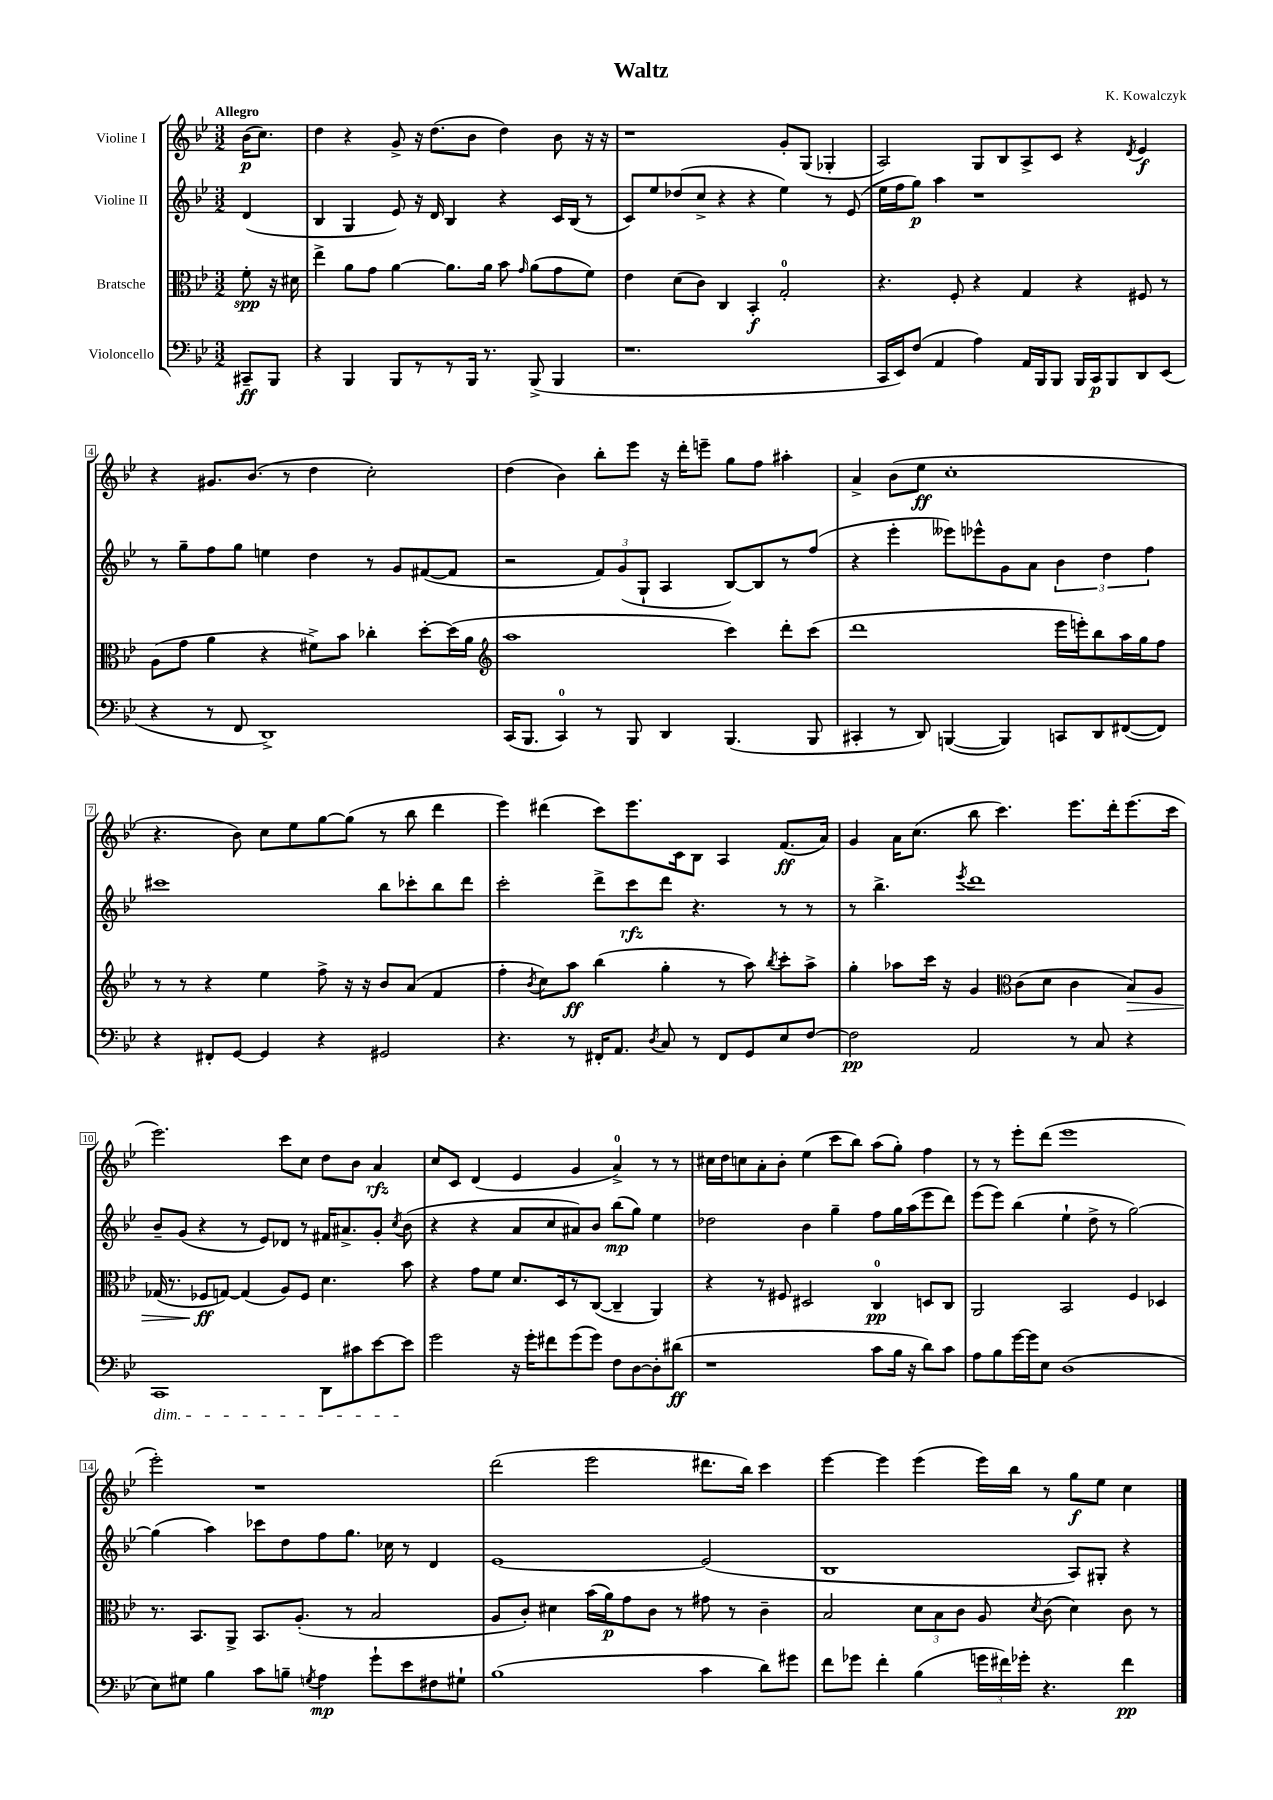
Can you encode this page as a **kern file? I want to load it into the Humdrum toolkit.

**kern	**dynam	**kern	**dynam	**kern	**dynam	**kern	**dynam
*part4	*part4	*part3	*part3	*part2	*part2	*part1	*part1
*staff4	*staff4	*staff3	*staff3	*staff2	*staff2	*staff1	*staff1
*I"Violoncello	*	*I"Bratsche	*	*I"Violine II	*	*I"Violine I	*
*clefF4	*	*clefC3	*	*clefG2	*	*clefG2	*
*k[b-e-]	*	*k[b-e-]	*	*k[b-e-]	*	*k[b-e-]	*
*M3/2	*	*M3/2	*	*M3/2	*	*M3/2	*
=	=	=	=	=	=	=	=
!	!	!	!	!	!	!LO:TX:a:B:t=Allegro	!
8CC#X~/L	ff	8f'\	spp	(4d/	.	(16b-\KL	p
.	.	.	.	.	.	8.cc\J)	.
8BBB-/J	.	16r	.	.	.	.	.
.	.	16d#X\	.	.	.	.	.
=1	=1	=1	=1	=1	=1	=1	=1
4r	.	4ee-^\	.	4B-/	.	4dd\	.
4BBB-/	.	8a\L	.	4G/	.	4r	.
.	.	8g\J	.	.	.	.	.
8BBB-/L	.	[4a\	.	8e-/)	.	8g^/	.
8r	.	.	.	16r	.	16r	.
.	.	.	.	16d/	.	(8.dd\L	.
8r	.	8.a\L]	.	4B-/	.	.	.
16BBB-/Jk	.	.	.	.	.	8b-\J	.
8.r	.	16a\Jk	.	.	.	.	.
.	.	8b-\	.	4r	.	4dd\)	.
.	.	16qqg/	.	.	.	.	.
(8BBB-^/	.	(8a\L	.	.	.	.	.
4BBB-/	.	8g\	.	16c/LL	.	8b-\	.
.	.	.	.	(16B-/JJ	.	.	.
.	.	8f\J)	.	8r	.	16r	.
.	.	.	.	.	.	16r	.
=2	=2	=2	=2	=2	=2	=2	=2
1.r	.	4e-\	.	8c/L)	.	1r	.
.	.	.	.	8ee-/	.	.	.
.	.	(8d\L	.	(8dd-X/	.	.	.
.	.	8c\J)	.	8cc^/J	.	.	.
.	.	4C/	.	4r	.	.	.
.	.	4BB-'/	f	4r	.	.	.
.	.	2G'/	.	4ee-\)	.	8g'/L	.
.	.	.	.	.	.	(8G/J	.
.	.	.	.	8r	.	4G-X'/	.
.	.	.	.	(8e-/	.	.	.
=3	=3	=3	=3	=3	=3	=3	=3
16CC/LL	.	4.r	.	16ee-\LL	.	2A/)	.
16EE-/J)	.	.	.	16ff\J	.	.	.
(8F/J	.	.	.	8gg\J)	p	.	.
4AA/	.	.	.	4aa\	.	.	.
.	.	8F'/	.	.	.	.	.
4A\)	.	4r	.	1r	.	8G/L	.
.	.	.	.	.	.	8B-/	.
16AA/LL	.	4G/	.	.	.	8A^/	.
16BBB-/J	.	.	.	.	.	.	.
8BBB-/J	.	.	.	.	.	8c/J	.
16BBB-/LL	.	4r	.	.	.	4r	.
16CC/J	p	.	.	.	.	.	.
8BBB-/	.	.	.	.	.	.	.
.	.	.	.	.	.	8qd/	.
8DD/	.	8F#X/	.	.	.	4e-/	f
(8EE-/J	.	8r	.	.	.	.	.
!!LO:LB:g=z
=4	=4	=4	=4	=4	=4	=4	=4
4r	.	(8A\L	.	8r	.	4r	.
.	.	8g\J	.	8gg~\L	.	.	.
8r	.	4a\	.	8ff\	.	8.g#X/L	.
8FF/	.	.	.	8gg\J	.	.	.
.	.	.	.	.	.	(8.b-/J	.
1DD^)	.	4r	.	4een\	.	.	.
.	.	.	.	.	.	8r	.
.	.	8f#X^\L)	.	4dd\	.	4dd\	.
.	.	8b-\J	.	.	.	.	.
.	.	4cc-X'\	.	8r	.	2cc'\)	.
.	.	.	.	8g/L	.	.	.
.	.	[8dd'\L	.	([8f#X/	.	.	.
.	.	(16dd\L]	.	8f#/J]	.	.	.
.	.	16a\JJ	.	.	.	.	.
=5	=5	=5	=5	=5	=5	=5	=5
*	*	*clefG2	*	*	*	*	*
(16CC/KL	.	1aa	.	2r	.	(4dd\	.
8.BBB-/J	.	.	.	.	.	.	.
4CC/)	.	.	.	.	.	4b-\)	.
8r	.	.	.	12f/L)	.	8bb-'\L	.
.	.	.	.	(12g/	.	.	.
8BBB-/	.	.	.	.	.	8eee-\J	.
.	.	.	.	12G`/J	.	.	.
4DD/	.	.	.	4A/	.	16r	.
.	.	.	.	.	.	16ddd'\KL	.
.	.	.	.	.	.	8eeen~\J	.
(4.BBB-/	.	4ccc\)	.	[8B-/L)	.	8gg\L	.
.	.	.	.	8B-/]	.	8ff\J	.
.	.	8ddd'\L	.	8r	.	4aa#X'\	.
8BBB-/	.	(8ccc\J	.	(8ff/J	.	.	.
=6	=6	=6	=6	=6	=6	=6	=6
4CC#X'/	.	1ddd	.	4r	.	4a^/	.
8r	.	.	.	4eee-'\	.	(8b-\L	.
8DD/)	.	.	.	.	.	8ee-\J	ff
([4BBBn/	.	.	.	8eee--X\L)	.	1cc'	.
.	.	.	.	8eee-X^^\	.	.	.
4BBB/])	.	.	.	8g\	.	.	.
.	.	.	.	8a\J	.	.	.
8CCn/L	.	16eee-\LL	.	6b-\	.	.	.
.	.	16eeen'\J)	.	.	.	.	.
8DD/	.	8bb-\	.	.	.	.	.
.	.	.	.	6dd\	.	.	.
([8FF#X/	.	16aa\L	.	.	.	.	.
.	.	16gg\J	.	.	.	.	.
.	.	.	.	6ff\	.	.	.
8FF#/J])	.	8ff\J	.	.	.	.	.
!!LO:LB:g=z
=7	=7	=7	=7	=7	=7	=7	=7
4r	.	8r	.	1ccc#X	.	4.r	.
.	.	8r	.	.	.	.	.
8FF#X'/L	.	4r	.	.	.	.	.
[8GG/J	.	.	.	.	.	8b-\)	.
4GG/]	.	4ee-\	.	.	.	8cc\L	.
.	.	.	.	.	.	8ee-\	.
4r	.	8ff^\	.	.	.	[8gg\	.
.	.	16r	.	.	.	(8gg\J]	.
.	.	16r	.	.	.	.	.
2GG#X/	.	8b-/L	.	8bb-\L	.	8r	.
.	.	(8a/J	.	8ccc-X'\	.	8bb-\	.
.	.	4f/	.	8bb-\	.	4ddd\	.
.	.	.	.	8ddd\J	.	.	.
=8	=8	=8	=8	=8	=8	=8	=8
4.r	.	4ff'\	.	2ccc'\	.	4eee-\)	.
.	.	8qb-/	.	.	.	.	.
.	.	8cc\L)	.	.	.	(4ddd#X\	.
8r	.	8aa\J	ff	.	.	.	.
16FF#X'/KL	.	(4bb-\	.	8ddd^\L	.	8ccc\L)	.
8.AA/J	.	.	.	.	.	.	.
.	.	.	.	8ccc\	rfz	8.eee-\	.
8qD/	.	.	.	.	.	.	.
8C/	.	4gg'\	.	8ddd\J	.	.	.
.	.	.	.	.	.	16c\k	.
8r	.	.	.	4.r	.	8B-\J	.
8FF#/L	.	8r	.	.	.	4A/	.
8GG/	.	8aa\)	.	.	.	.	.
.	.	8qbb-/	.	.	.	.	.
8E-/	.	8ccc'\L	.	8r	.	(8.f/L	ff
[8F/J	.	8aa^\J	.	8r	.	.	.
.	.	.	.	.	.	16a/Jk)	.
=9	=9	=9	=9	=9	=9	=9	=9
2F\]	pp	4gg'\	.	8r	.	4g/	.
.	.	.	.	4.bb-^\	.	.	.
.	.	8aa-X\L	.	.	.	16a\KL	.
.	.	.	.	.	.	(8.cc\J	.
.	.	16ccc\Jk	.	.	.	.	.
.	.	16r	.	.	.	.	.
.	.	.	.	8qeee-/	.	.	.
2AA/	.	4g/	.	1ddd	.	8bb-\	.
.	.	.	.	.	.	4.ccc\)	.
*	*	*clefC3	*	*	*	*	*
.	.	(8c\L	.	.	.	.	.
.	.	8d\J	.	.	.	.	.
8r	.	4c\	.	.	.	8.eee-\L	.
8C/	.	.	.	.	.	.	.
.	.	.	.	.	.	16ddd'\k	.
!	!	!	!LO:HP:b	!	!	!	!
4r	.	8B-/L)	>	.	.	(8.eee-\	.
.	.	8A/J	.	.	.	.	.
.	.	.	.	.	.	16ccc\Jk	.
!!LO:LB:g=z
=10	=10	=10	=10	=10	=10	=10	=10
!LO:TX:b:i:t=dim.	!	!	!	!	!	!	!
1CC	.	(16G-X/	.	8b-~/L	.	2.eee-\)	.
.	.	8.r	.	.	.	.	.
.	.	.	.	(8g/J	.	.	.
.	.	8F-X/L	ff	4r	.	.	.
.	.	[8Gn/J)	]	.	.	.	.
.	.	(4G/]	.	8r	.	.	.
.	.	.	.	8e-/L)	.	.	.
.	.	8A/L)	.	8d-X/J	.	8ccc\L	.
.	.	8F-/J	.	8r	.	8cc\J	.
8DD\L	.	4.d\	.	16f#X/KL	.	8dd\L	.
.	.	.	.	8.a#X^/	.	.	.
8c#X\	.	.	.	.	.	8b-\J	.
[8e-\	.	.	.	8g'/J	.	4a/	rfz
.	.	.	.	8qcc/	.	.	.
8e-\J]	.	8b-\	.	(8b-\	.	.	.
=11	=11	=11	=11	=11	=11	=11	=11
2g\	.	4r	.	4r	.	8cc/L	.
.	.	.	.	.	.	8c/J	.
.	.	8g\L	.	4r	.	(4d/	.
.	.	8f\J	.	.	.	.	.
16r	.	8.d/L	.	8a/L	.	4e-/	.
16g'\KL	.	.	.	.	.	.	.
8f#X\	.	.	.	8cc/	.	.	.
.	.	16D/k	.	.	.	.	.
(8g\	.	8r	.	8a#X/)	.	4g/	.
8g\J)	.	([8C/J	.	8b-/J	.	.	.
8F\L	.	4C~/]	.	(8bb-\L	mp	4a^/)	.
[8D\	.	.	.	8gg\J)	.	.	.
8D'\]	.	4AA/)	.	4ee-\	.	8r	.
(8d#X\J	ff	.	.	.	.	8r	.
=12	=12	=12	=12	=12	=12	=12	=12
1r	.	4r	.	2dd-X\	.	16cc#X\LL	.
.	.	.	.	.	.	16dd\J	.
.	.	.	.	.	.	8ccn\	.
.	.	8r	.	.	.	8a'\	.
.	.	8F#X/	.	.	.	8b-'\J	.
.	.	2D#X/	.	4b-\	.	(4ee-\	.
.	.	.	.	4gg~\	.	8ccc\L	.
.	.	.	.	.	.	8bb-\J)	.
8c\L	.	4C/	pp	8ff\L	.	(8aa\L	.
16B-\Jk	.	.	.	16gg\L	.	8gg'\J)	.
16r	.	.	.	(16aa\J	.	.	.
8d\L)	.	8Dn/L	.	8eee-\	.	4ff\	.
8c\J	.	8C/J	.	8ddd\J)	.	.	.
=13	=13	=13	=13	=13	=13	=13	=13
8A\L	.	2AA/	.	(8eee-\L	.	8r	.
8B-\	.	.	.	8eee-\J)	.	8r	.
[16g\L	.	.	.	(4bb-\	.	8eee-'\L	.
16g\J]	.	.	.	.	.	.	.
8E-\J	.	.	.	.	.	(8ddd\J	.
(1D	.	2BB-/	.	4ee-`\	.	1eee-	.
.	.	.	.	8dd^\	.	.	.
.	.	.	.	8r	.	.	.
.	.	4F/	.	[2gg\)	.	.	.
.	.	4D-X/	.	.	.	.	.
!!LO:LB:g=z
=14	=14	=14	=14	=14	=14	=14	=14
8E-\L)	.	8.r	.	(4gg\]	.	2eee-'\)	.
8G#X\J	.	.	.	.	.	.	.
.	.	8.BB-/L	.	.	.	.	.
4B-\	.	.	.	4aa\)	.	.	.
.	.	8AA^/J	.	.	.	.	.
8c\L	.	8.BB-/L	.	8ccc-X\L	.	1r	.
8Bn~\J	.	.	.	8dd\	.	.	.
.	.	(8.A'/J	.	.	.	.	.
8qGn/	.	.	.	.	.	.	.
4A\	mp	.	.	8ff\	.	.	.
.	.	8r	.	8.gg\J	.	.	.
8g`\L	.	2B-/	.	.	.	.	.
.	.	.	.	16cc-X\	.	.	.
8e-\	.	.	.	8r	.	.	.
8F#X\	.	.	.	4d/	.	.	.
8G#X`\J	.	.	.	.	.	.	.
=15	=15	=15	=15	=15	=15	=15	=15
(1B-	.	8A/L	.	[1e-	.	(2ddd\	.
.	.	8c'/J)	.	.	.	.	.
.	.	4d#X\	.	.	.	.	.
.	.	(16b-\LL	.	.	.	2eee-\	.
.	.	16a\J)	p	.	.	.	.
.	.	8g\	.	.	.	.	.
.	.	8c\J	.	.	.	.	.
.	.	8r	.	.	.	.	.
4c\	.	8g#X\	.	(2e-/]	.	8.ddd#X\L	.
.	.	8r	.	.	.	.	.
.	.	.	.	.	.	16bb-\Jk)	.
8d\L)	.	4c~\	.	.	.	4ccc\	.
8g#X\J	.	.	.	.	.	.	.
=16	=16	=16	=16	=16	=16	=16	=16
8f\L	.	2B-/	.	1B-	.	[4eee-\	.
8g-X\J	.	.	.	.	.	.	.
4f'\	.	.	.	.	.	4eee-\]	.
(4B-\	.	12d\L	.	.	.	(4eee-\	.
.	.	12B-\	.	.	.	.	.
.	.	12c\J	.	.	.	.	.
24gn\LL	.	8A/	.	.	.	16eee-\LL)	.
24f#X\)	.	.	.	.	.	.	.
.	.	.	.	.	.	16bb-\JJ	.
24g-X'\JJ	.	.	.	.	.	.	.
.	.	8qd/	.	.	.	.	.
4.r	.	(8c\	.	.	.	8r	.
.	.	4d\)	.	8A/L)	.	8gg\L	f
.	.	.	.	8G#X'/J	.	8ee-\J	.
4f#\	pp	8c\	.	4r	.	4cc\	.
.	.	8r	.	.	.	.	.
==	==	==	==	==	==	==	==
*-	*-	*-	*-	*-	*-	*-	*-
